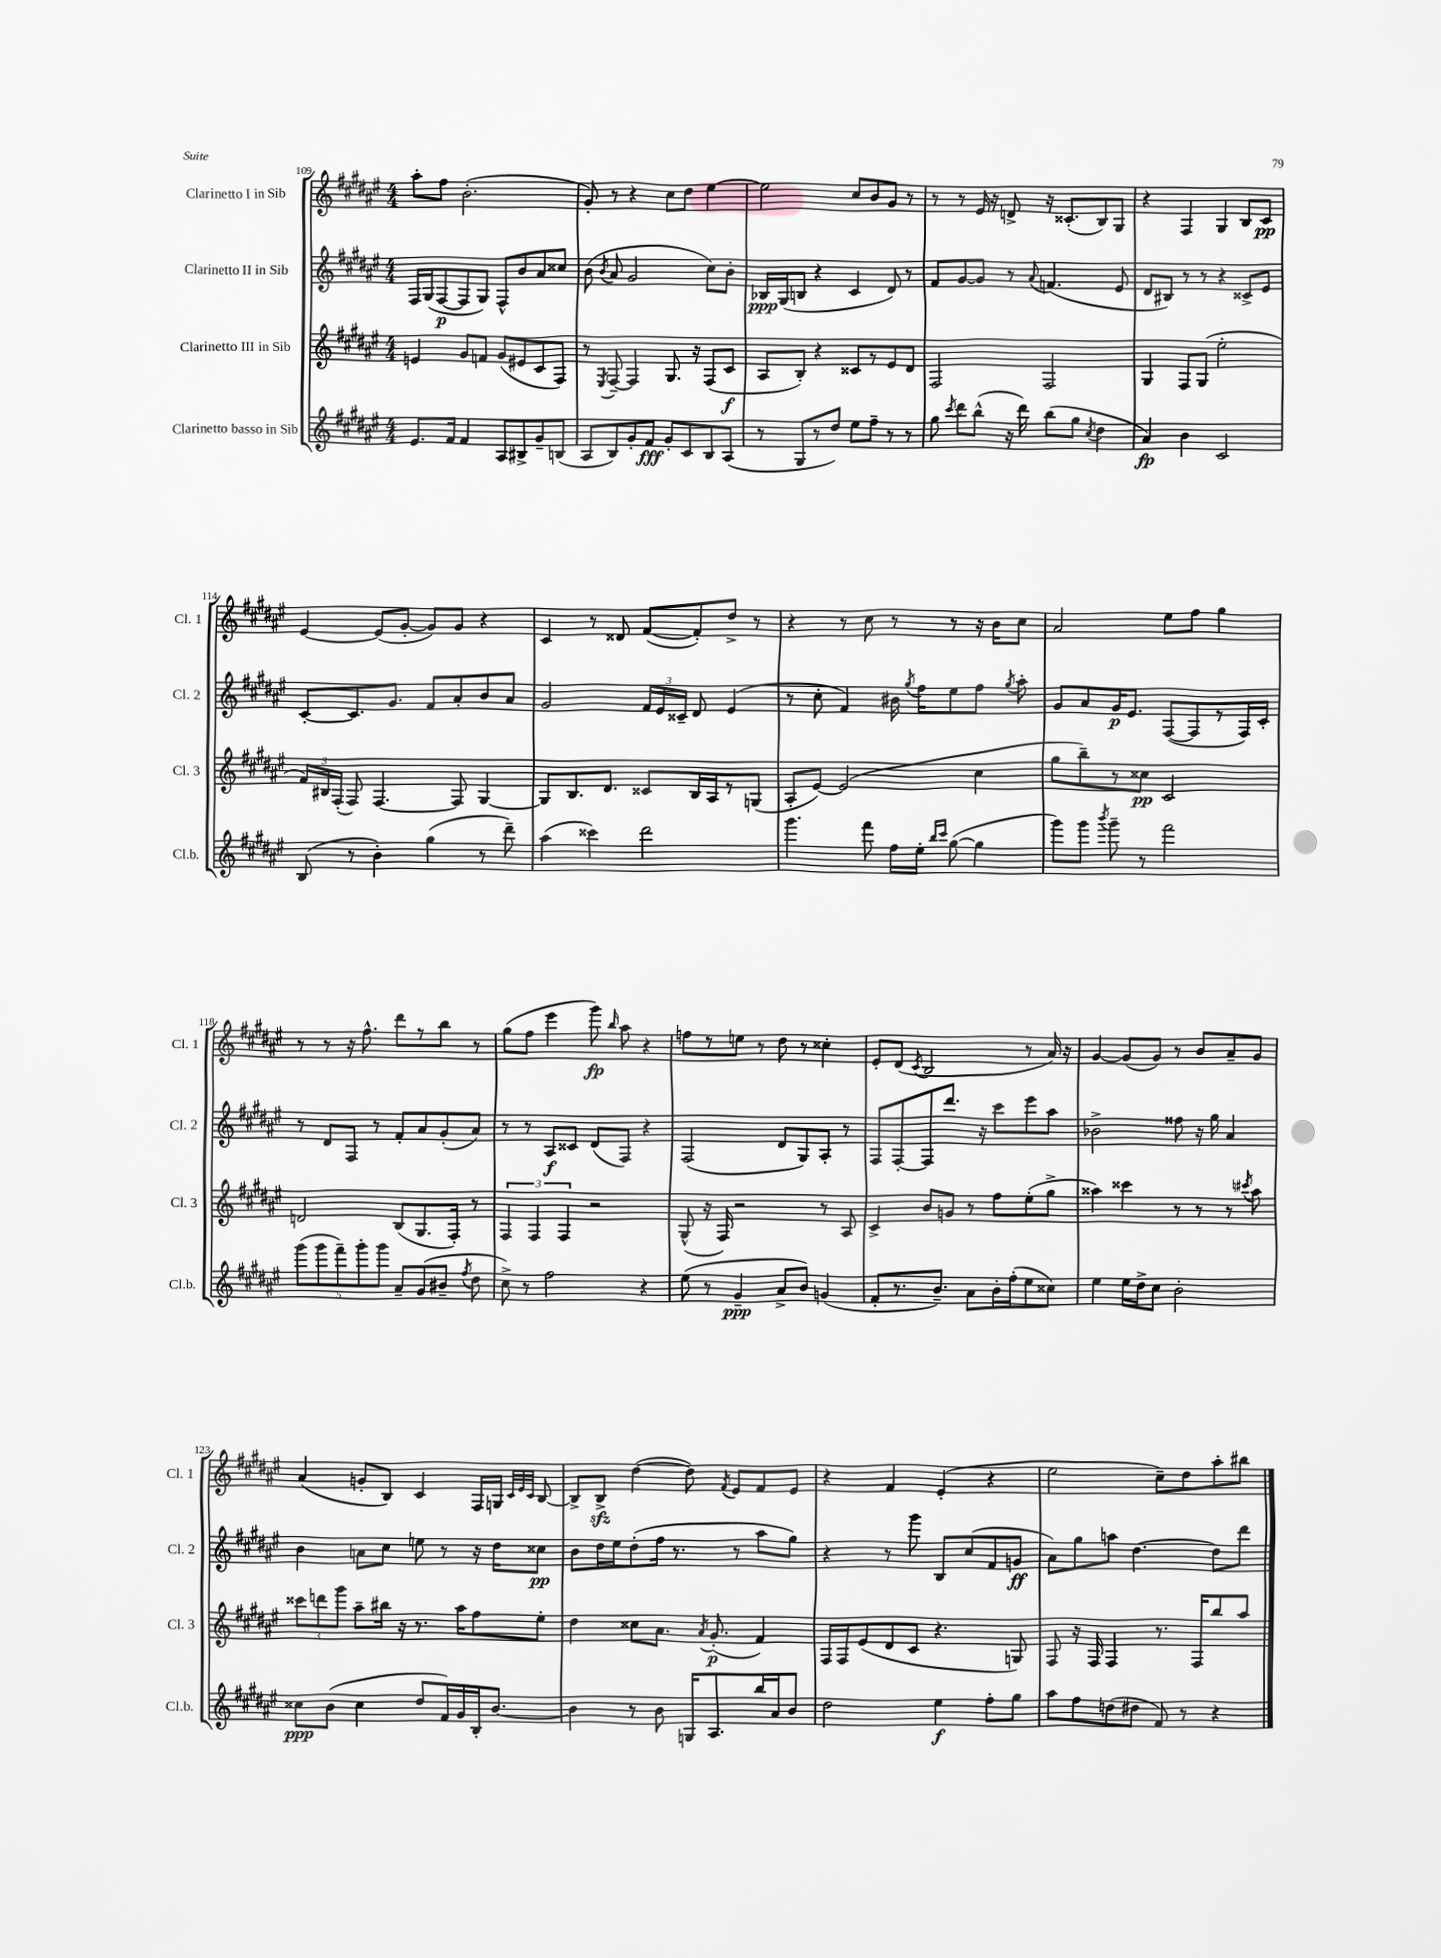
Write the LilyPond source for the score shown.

<<
\new StaffGroup <<
\new Staff = "s0" \with { instrumentName = "Clarinetto I in Sib" shortInstrumentName = "Cl. 1" } {
    \clef treble \key fis \major \numericTimeSignature \time 4/4
    \autoBeamOff ais''8[-. fis''8] b'2.-.( |
    gis'8-.) r8 r4 cis''8[ dis''8] eis''4~ |
    eis''2 cis''8[ b'8 gis'8] r8 |
    r8 r8 eis'16 r16 d'8-> r16 cisis'8.[-.( b8) gis8] |
    r4 fis4 gis4 b8[ cis'8]\pp |
    eis'4~ eis'8[( gis'8]~-. gis'8[) gis'8] r4 |
    cis'4 r8 disis'8 fis'8[~( fis'8-.) dis''8]-> r8 |
    r4 r8 cis''8 r8 r8 r16 b'16[ cis''8] |
    ais'2 eis''8[ fis''8] gis''4 |
    r8 r8 r16 fis''8.-^ dis'''8[ r8 b''8] r8 |
    gis''8[( fis''8] eis'''4 gis'''8\fp) \grace { b''16 } ais''8 r4 |
    f''8[ r8 e''8] r8 dis''8 r8 cisis''4-. |
    eis'8[-. dis'8]( \acciaccatura { cis'8 } b2 r8 ais'16) r16 |
    gis'4~ gis'8[( gis'8]) r8 b'8[ ais'8-- gis'8] |
    ais'4( g'8[-. b8]) cis'4 fis16[ g16] \grace { cis'32[ eis'32 cis'32] } b8~ |
    b8[-> b8]->\sfz dis''4~( dis''8) \acciaccatura { fis'8 } eis'8[ fis'8 eis'8] |
    r4 fis'4 eis'4-.( r4 |
    eis''2 cis''8[--) dis''8 ais''8-. bis''8] \bar "|." |
}
\new Staff = "s1" \with { instrumentName = "Clarinetto II in Sib" shortInstrumentName = "Cl. 2" } {
    \clef treble \key fis \major \numericTimeSignature \time 4/4
    \autoBeamOff fis16[ gis16( fis8~\p fis8 gis8]) fis8[-^ b'8 ais'8 cisis''8] |
    b'8( \acciaccatura { b'8 } ais'8 gis'2 cis''8[) b'8]-. |
    bes16[\ppp gis16( b8] r4 cis'4 dis'8) r8 |
    fis'8[ gis'8~ gis'8] r8 \appoggiatura { ais'8 } f'4.( eis'8 |
    dis'8[ bis8]) r8 r8 r4 cisis'8[-> eis'8] |
    cis'8[~-. cis'8. gis'8.] fis'8[ ais'8-. b'8 ais'8] |
    gis'2 \tuplet 3/2 { fis'16[ eis'16 cisis'16]-- } dis'8 eis'4( |
    r8 cis''8-. fis'4) bis'16 \acciaccatura { gis''8 } fis''16[ eis''8 fis''8] \acciaccatura { gis''8 } ais''8-. |
    gis'8[ ais'8 gis'16\p eis'8.] fis8[~( fis8 r8 fis16) cis'16]-. |
    r8 dis'8[ fis8] r8 fis'8[-. ais'8 gis'8-.( ais'8]) |
    r8 r8 ais8[\f cisis'8] dis'8[( fis8]) r4 |
    fis2( dis'8[ gis8) ais8]-. r8 |
    fis8[ fis8~-. fis8 dis'''8.] r16 cis'''8[ eis'''8 ais''8] |
    bes'2-> fisis''8 r16 gis''16 ais'4 |
    b'4 a'8[ cis''8] e''8 r8 r16 dis''16[ cisis''8]\pp |
    b'8[ dis''16 eis''16 dis''8-.( fis''16] r8. r8 ais''8[ gis''8]) |
    r4 r8 gis'''8 b8[ cis''8( fis'8 g'8]\ff |
    ais'8[) gis''8 a''8] dis''4.~ dis''8[ dis'''8] \bar "|." |
}
\new Staff = "s2" \with { instrumentName = "Clarinetto III in Sib" shortInstrumentName = "Cl. 3" } {
    \clef treble \key fis \major \numericTimeSignature \time 4/4
    \autoBeamOff e'4 gis'8[ f'8] gis'8[( eis'8 cis'8 fis8]) |
    r8 \acciaccatura { eis8 } fis8~-- fis4 gis8. r16 fis8[( cis'8]\f |
    ais8[ b8]-.) r4 cisis'8[ r8 eis'8 dis'8] |
    fis2 fis2 |
    gis4 fis8[ gis8]( eis''2-. |
    \tuplet 3/2 { fis'16[) bis16 fis16]-.( } fis8) fis4.~ fis8 gis4~ |
    gis8[ b8. dis'8.] cisis'8[ b16 ais16 r8 g8]( |
    ais8[-. eis'8]~) eis'2( cis''4 |
    gis''8[ b''8--) r8 cisis''8]\pp cis'2 |
    d'2 b8[( gis8. fis16]-.) r8 |
    \tuplet 3/2 { fis4 fis4 fis4 } r2 |
    gis8-^( r16 fis16) r2 r8 ais8 |
    cis'4-> b'8[ g'8] r8 fis''8[ eis''8-.( gis''8]-> |
    aisis''4) cisis'''4 r8 r8 r8 \acciaccatura { cis'''8 } aisis''8 |
    \tuplet 3/2 { cisis'''8[ d'''8 gis'''8] } ais''8[-- bis''16] r16 r8. ais''16[ fis''8 eis''8]-. |
    dis''4 cisis''8[ ais'8.] \acciaccatura { ais'8 } gis'8.-.\p( fis'4) |
    fis16[ fis16 eis'8( dis'8 cis'8] r4. g8) |
    fis8 r16 fis16 fis4 r8. fis16[ b''8 ais''8] \bar "|." |
}
\new Staff = "s3" \with { instrumentName = "Clarinetto basso in Sib" shortInstrumentName = "Cl.b." } {
    \clef treble \key fis \major \numericTimeSignature \time 4/4
    \autoBeamOff eis'8.[ fis'16] fis'4 ais8[ bis8-> gis'8-- b8]( |
    ais8[ b8) gis'8-. fis'8]\fff gis'8[-. cis'8 b8 ais8]( |
    r8 gis8[ r8 dis''8]) eis''8[ fis''8]-- r8 r8 |
    gis''8 \acciaccatura { cis'''8 } dis'''8[ b''8]-^( r16 dis'''16) b''8[( gis''8] \acciaccatura { cis''8 } dis''4 |
    ais'4\fp) b'4 cis'2 |
    b8( r8 b'4-.) gis''4( r8 dis'''8--) |
    ais''4( cisis'''4) dis'''2 |
    gis'''4. fis'''8 fis''16[ eis''16]-. \grace { b''16[ cis'''16] } gis''8~( gis''4 |
    gis'''8[) gis'''8] \acciaccatura { b'''8 } gis'''8-- r8 fis'''2 |
    \tuplet 5/4 { gis'''8[( gis'''8 fis'''8--) gis'''8-. gis'''8] } ais'8[-- gis'8( bis'8]-- \acciaccatura { fis''8 } dis''8 |
    cis''8->) r8 fis''2 r4 |
    eis''8( r8 gis'4--\ppp ais'8[-> b'8]) g'4( |
    fis'8[-. r8. b'8.]--) ais'8[ b'16-. fis''16-.( eis''8 cisis''8]) |
    eis''4 eis''16[ dis''16-> cis''8] b'2-. |
    cisis''8[\ppp b'8]( cisis''4 dis''8[ fis'16) gis'16 b16-. b'8.]~ |
    b'4 r8 b'8 g16[ ais8. b''16 ais'16 b'8] |
    dis''2 eis''4\f fis''8[-. gis''8] |
    ais''8[ fis''8 d''8( dis''8] fis'8) r8 r4 \bar "|." |
}
>>
>>
\layout { \context { \Score currentBarNumber = #109 } }
